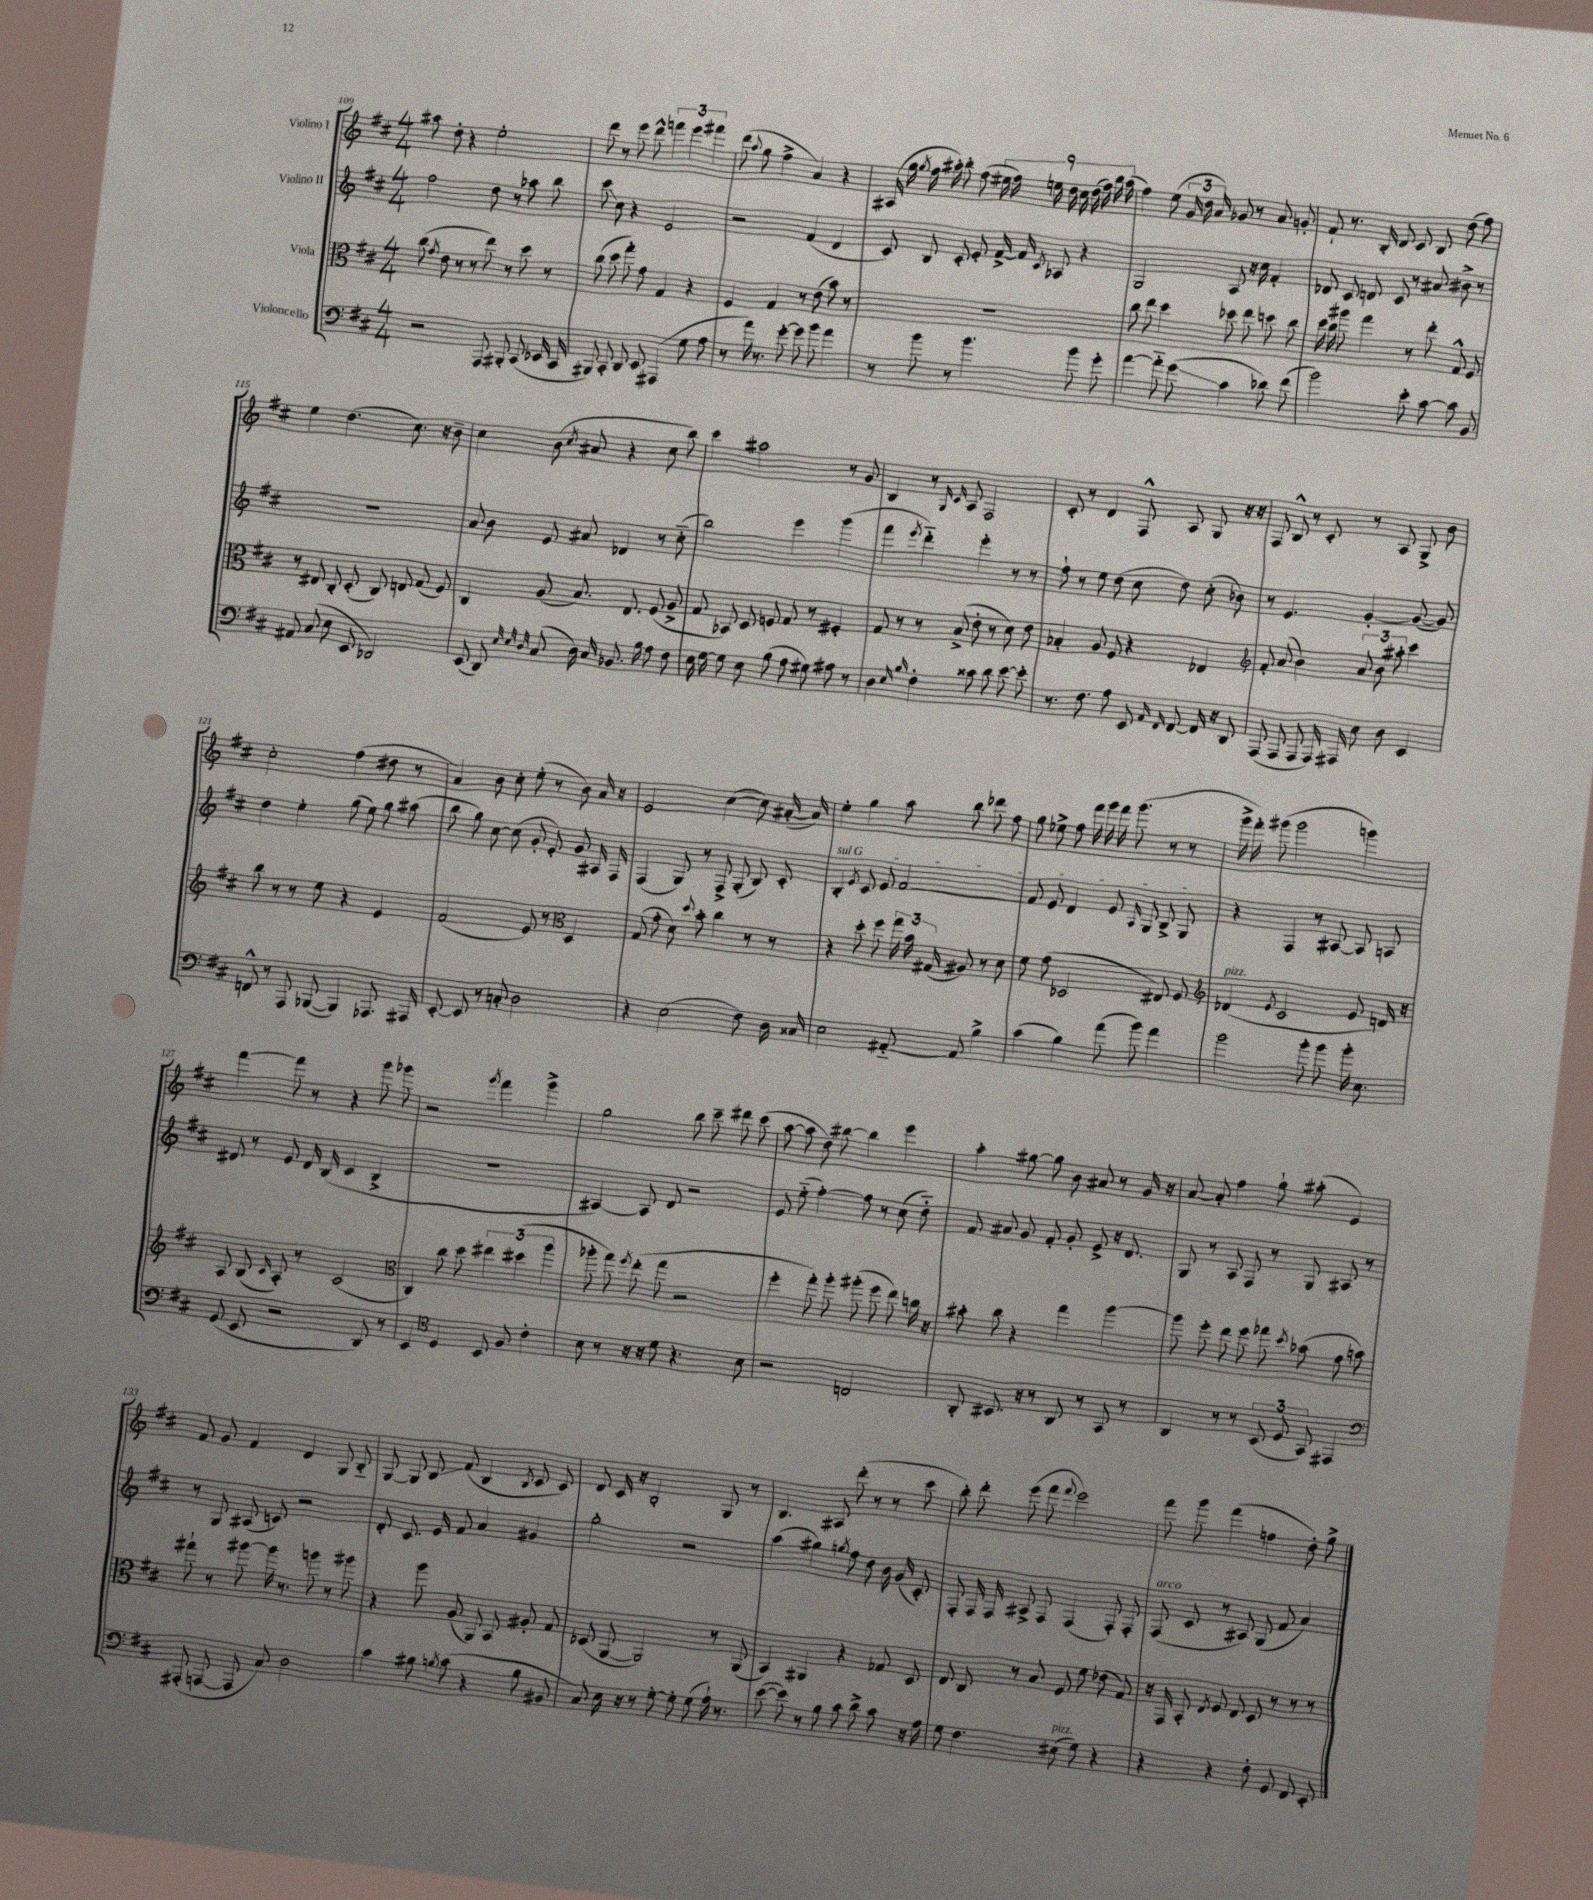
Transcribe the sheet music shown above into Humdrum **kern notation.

**kern	**kern	**kern	**kern
*staff4	*staff3	*staff2	*staff1
*clefF4	*clefC3	*clefG2	*clefG2
*k[f#c#]	*k[f#c#]	*k[f#c#]	*k[f#c#]
*M4/4	*M4/4	*M4/4	*M4/4
2r	(8cc#	2ff#	8aa#
.	8qg	.	.
.	8e	.	8dd'
.	8r	.	4r
.	8r	.	.
8AAA	8ee)	8dd	2ee'
8BBB#'	8r	8r	.
(8CC#	8dd	8aa-	.
16EE-	8r	8bb	.
16CC#	.	.	.
=	=	=	=
8BBB#)	(8cc#	8ccc#	8ddd
8CC#'	8dd	8cc#	8r
8DD	8gg')	4r	8eee
8EE	8g	.	8ddd^^
(4AAA#	4G	2e	6fff
.	.	.	6eee
8G	4r	.	.
.	.	.	6fff#
8A	.	.	.
=	=	=	=
8r	4F#	2r	(8ddd
.	.	.	8qqaa
16a)	.	.	8gg
8.r	.	.	.
.	4G	.	4ff#^
[8g'	.	.	.
8g]	8r	(4f#	4a)
8b	(8e	.	.
4a	8b)	4d	4r
.	8r	.	.
=	=	=	=
8r	1r	8c#)	(16A#
.	.	.	16gg
.	.	.	8qgg
8b	.	8B	16ff#
.	.	.	16aa#')
8r	.	8c#'	8bb'
4.b	.	8e'	(8ff#
.	.	[16f#^	18ee#
.	.	.	18ff#)
.	.	16f#]	.
.	.	.	18ee
.	.	8qc#	.
.	.	8A-	.
.	.	.	18dd
.	.	.	18cc#
8b	.	4r	.
.	.	.	(18dd
.	.	.	18ff#)
8g'	.	.	.
.	.	.	18bb
.	.	.	(18aa#
=	=	=	=
[4a	8cc#	2G	4ff#)
.	8ee	.	.
8a'~]	4dd	.	(8ee
(8g	.	.	24g
.	.	.	24dd
.	.	.	24a)
4c#	8dd-	8A	8g-
.	8ee	16r	8r
.	.	16cc#	.
8d-)	8dd	4f#'	8a
(8f#	8cc#	.	8g'
=	=	=	=
2b)	16dd	8d-	8f#`
.	16cc#	.	.
.	8aa#	8c#	8.r
.	4gg	8d	.
.	.	.	16B'
.	.	8c#	8d
8e'	8r	8r	8c#
[8c#	8ee'	8a#	8B
8c#]	8G^^	8b#^	(8dd
8BB	8F#	8r	8ff#)
=	=	=	=
8AA#	8r	1r	4ee
(8C#	8E#	.	.
8E	8C#'	.	(4.dd
8EE	(8D'	.	.
2DD-)	8C#)	.	.
.	8E	.	8.cc#)
.	(8G	.	.
.	.	.	16r
.	8F#)	.	8b~
=	=	=	=
(8EE	4C#	8a	4cc#
8DD)	.	8b	.
32qqE	.	.	.
32qqE	.	.	.
32qqD	.	.	.
(8C#	(8A	8e	(8b
.	.	.	8qcc#
16D)	8.B)	8a#	8a#
16C#	.	.	.
8.BB-	.	4d-	4r
.	8.E	.	.
16B	.	.	.
8A	(8F#	8r	8cc#
8F#	8A^	(8cc#'~	8bb)
=	=	=	=
16E	8G	2bb)	4ccc#
[16G	.	.	.
8G]	8BB-)	.	.
8E	8D	.	2aa#
(8B	8F	.	.
8A	8G	4eee	.
8G#)	8r	.	.
8A#	4F#'	(4ggg	8r
8r	.	.	8g
=	=	=	=
4D	8G	4fff#	4B
.	8r	.	.
16qqE	.	.	.
16qqB	.	8qeee	.
4F#'	8r	4ddd'~)	8r
.	.	.	16qqG
.	.	.	16qqc#
.	(8B^	.	8A
8c##	8e'	4eee'	2F#
8d	8r	.	.
[8e	8d)	8r	.
8e']	8e	8r	.
=	=	=	=
8.r	4B-'	8ff#`	8c#'
.	.	8r	8r
8.F#	.	.	.
.	8A	8ee	4d
8A	8F#	(8dd	.
8EE	4r	8cc#	8F#^^
16qqAA	.	.	.
16qqFF#	.	.	.
[8FF#	.	8dd)	8A
16FF#]	4E-	(8cc#'	8G
16r	.	.	.
8DD	.	8b-)	16r
.	.	.	16r
=	=	=	=
*	*clefG2	*	*
(8AAA	8f#'	8r	8F#
8AAA	(8a	4.e	8B^^
8AAA	4b)	.	8r
16AAA)	.	.	8c#'
16AAA#	.	.	.
8E	12a	[4g'	8r
.	12b	.	.
8D	.	.	8A
.	12aa#'	.	.
4EE	4ccc#	(8g_	8G^
.	.	8g])	8b
=	=	=	=
8FF^^	8bb	4dd	2cc#'
8r	8r	.	.
8AAA	8r	4ee'	.
([8BBB-	8ee	.	.
4BBB-])	4r	(8gg	(4ff#
.	.	8ee)	.
8.AAA-	4e	8gg	8dd#
.	.	(8aa#	8r
16AAA#	.	.	.
=	=	=	=
[8EE'	(2f#	8bb	4a)
8EE]	.	8gg)	.
8r	.	[8cc#	8b
8C'	.	(8cc#]	8cc#'
2D	8e)	8g'	(8ee'
.	8r	8e')	8r
*	*clefC3	*	*
.	4D	8g	8b)
.	.	16A#	16a
.	.	16F#	16r
=	=	=	=
4r	(8G	(4F#	2e
.	8g'	.	.
(2E	8d)	8G)	.
.	8qqdd	.	.
.	8b'	8r	.
.	4cc#	8F#^	([4cc#
.	.	(8G'	.
8F#)	8r	8B)	8cc#])
16D	8r	8c#'	([16a#'
16C##	.	.	16a#])
=	=	=	=
2E	4r	4B'	4ee'
.	.	8qe	.
.	8dd'	8c#	4gg
.	8ff#	8e	.
[8AA#'~	24gg	[2f#	8aa
.	24b	.	.
.	(24G#	.	.
8AA#]	8A#)	.	8bb
4B^	8r	.	8ddd-
.	8d	.	8ff#
=	=	=	=
(4c#	8f#	8f#]	8gg
.	(8g	8e	8ee-^
4B)	2D-	4d	8ff#
.	.	.	16fff#
.	.	.	16ggg
(8a	.	8e	16fff#
.	.	.	(8.ggg
.	.	16qqA	.
8b)	.	8G	.
4a	8E#)	8B^	8r
.	8F#	8G	8r
=	=	=	=
*	*clefG2	*	*
2b	(4d-	4r	16ggg^
.	.	.	16fff#')
.	.	.	(8ggg#
.	8qe	.	.
.	2c#	4F#	2ggg#
8b'	.	8r	.
8b	.	[8A#	.
16b'	8e	8A#]	4ggg)
8.E	.	.	.
.	16d)	8A	.
.	16r	.	.
=	=	=	=
(8GG	8A	8d#	[4fff#
8EE	(8B	8r	.
.	16qqc#	.	.
2r	8A')	8e	8fff#]
.	8r	16d#	8r
.	.	(16B	.
.	(2c#	4c#	4r
8DD)	.	4B^	8ggg
8r	.	.	8ggg-
=	=	=	=
*	*clefC3	*	*
4EE	4C#)	1r	2r
*clefC4	*	*	*
4D	8cc#	.	.
.	8dd	.	.
.	.	.	8qggg
8BB	6ee#	.	4fff#
8F#	.	.	.
.	(6dd#	.	.
4c#'	.	.	4ggg^
.	6aa	.	.
=	=	=	=
8B	8aa-'	[4A#)	2gg
8r	8gg)	.	.
.	8qff#	.	.
16r	(8ee'	8A#]	.
16r	.	.	.
8d	8gg	8d	.
4.r	2r	2r	8bb
.	.	.	8ccc#~
.	.	.	8ddd#
8B	.	.	(8ccc#
=	=	=	=
2r	4ff#'	8e	[8aa
.	.	(8ee'~	8aa]
.	8gg')	[4ff#')	8dd)
.	8aa'	.	[8bb#
2C	(8aa#'	8ff#]	4bb#]
.	8ff#	8r	.
.	8ee)	(8cc#	4eee
.	16cc	8dd'~)	.
.	16r	.	.
=	=	=	=
8AA'	8b#'	8f#	4aa'
8.BB#	8cc#	8a#	.
.	4r	8g	[8gg#
16r	.	.	.
8r	.	8f#'	8gg#]
8AA	4gg	8g'	8b
8r	.	8e^	8a#
8GG	[4aa	16r	8r
.	.	8.d	.
8r	.	.	16g
.	.	.	16r
=	=	=	=
4AA	8aa]	8G	[8a
.	8ff#'	8r	8a']
8r	8ee	8A	4ff#
8r	8ff#	8F#	.
(12BB	8gg-	8r	8gg`
12D	.	.	.
.	8qdd	.	.
.	(8b-	8G	(8aa#'
12GG)	.	.	.
4EE#	8g	8A#	4e)
.	8b)	8r	.
=	=	=	=
*clefF4	*	*	*
(8AAA#'	8gg#`	8r	8f#
[8AAA	8r	8G	8g
8AAA]	[8aa#	(8A#	4f#
8C#)	16aa#]	8c)	.
.	8.r	.	.
2D	.	2r	4d
.	8aa	.	.
.	8r	.	8G
.	8aa#	.	8B'~
=	=	=	=
4c#	4r	8d'	[8G
.	.	8.c#	8G]
8B#	8aa	.	8B
.	.	16e	.
8qB	.	.	.
(8c#	(8A	8f#	(8f#
4r	8AA)	4a	4B
.	8BB	.	.
.	.	.	8qB
8B	8A#'	4g#	8c#
8BB#	8G	.	8c#)
=	=	=	=
8C#)	(8D-	2gg'	8d
16E	[8AA	.	16c#
16r	.	.	16r
8r	2AA])	.	2B'
[8G'	.	.	.
8G']	.	2r	.
(8G	.	.	.
16A`)	8r	.	8G
8.r	.	.	.
.	(8AA	.	8r
=	=	=	=
([8e	4BB)	(4aa	4.B
8e])	.	.	.
8r	4AA#	4gg#)	.
8B	.	.	8A#
.	.	8qgg	.
8c#	4r	8ff#	(8ddd'
8d^	.	8dd	8r
8c#	8G-	16b	8r
.	.	(16g	.
16r	8D	8c#')	8ccc#
16A	.	.	.
=	=	=	=
8G	8E	8F#'	8bb')
4.F#	8C#	16F#	8ddd'
.	.	16F#	.
.	8r	8A#^	(8eee
.	8B	8F#	8fff#
.	.	.	8qqfff#
(8E#	8F#	(4F#	2eee)
8G)	8f#	.	.
4r	(8e-	8F#')	.
.	8G)	8F#'	.
=	=	=	=
4r	16r	(8F#	8fff#
.	16GG	.	.
.	8BB'	8c#	8ggg
.	8qE	.	.
4r	8F#	8r	(4fff#
.	8E	8A#)	.
8F#'	8D	(8G	4ff
8GG	8r	8f#	.
8FF#	8r	4a)	8dd')
8EE'	8r	.	8gg^
==	==	==	==
*-	*-	*-	*-
